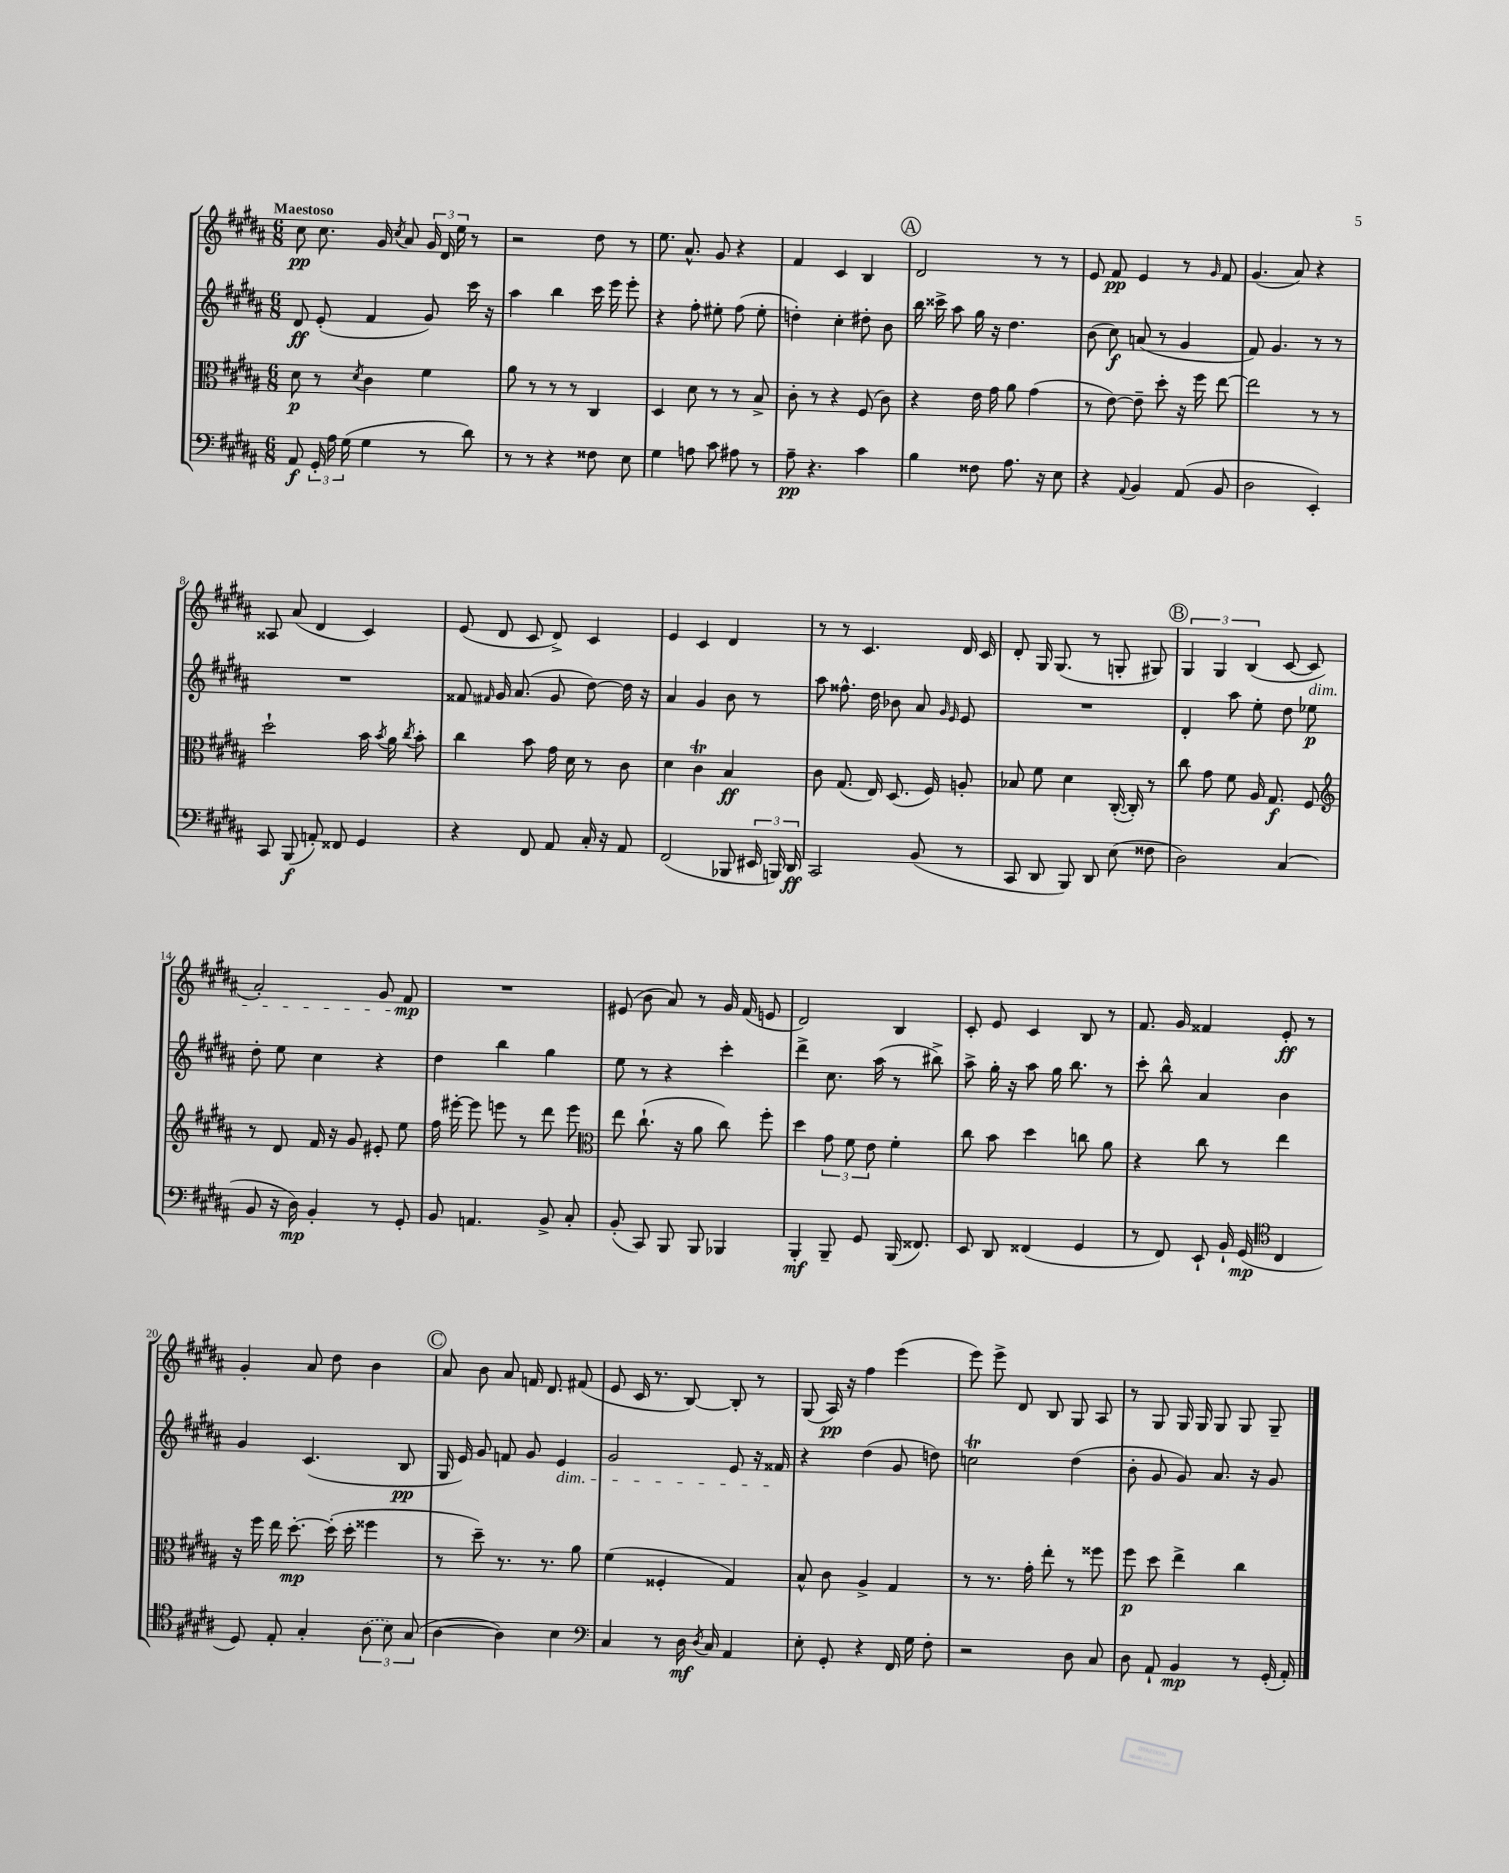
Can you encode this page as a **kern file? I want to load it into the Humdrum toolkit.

**kern	**kern	**kern	**kern
*staff4	*staff3	*staff2	*staff1
*clefF4	*clefC3	*clefG2	*clefG2
*k[f#c#g#d#a#]	*k[f#c#g#d#a#]	*k[f#c#g#d#a#]	*k[f#c#g#d#a#]
*M6/8	*M6/8	*M6/8	*M6/8
8AA#	8d#	8d#	8cc#
24GG#'	8r	(8e'	8.cc#
24A#	.	.	.
(24G#	.	.	.
.	8qd#	.	.
4G#	4c#	4f#	.
.	.	.	16g#
.	.	.	8qcc#
.	.	.	8a#
8r	4f#	8g#)	24g#
.	.	.	24d#
.	.	.	24ee
8d#)	.	16ccc#	8r
.	.	16r	.
=	=	=	=
8r	8a#	4aa#	2r
8r	8r	.	.
4r	8r	4bb	.
.	8r	.	.
8F##	4C#	16ccc#	8dd#
.	.	16eee	.
8E	.	8eee'	8r
=	=	=	=
4G#	4D#	4r	8.ee
.	.	.	8.a#^^
8A	8d#	8ff#'	.
8c#	8r	8ee#'	8g#
8A#	8r	(8ff#	4r
8r	8B^	8ee#'	.
=	=	=	=
8A#~	8c#'	4dd')	4f#
4.r	8r	.	.
.	4r	4cc#'	4c#
4c#	(8F#	8dd#'	4B
.	8c#)	8b	.
=	=	=	=
4B	4r	16bb	2d#
.	.	16ccc##^	.
.	.	8aa#	.
8F##	16e	16gg#	.
.	16g#	16r	.
8.A#	8a#	4.dd#	.
.	(4g#	.	8r
16r	.	.	.
8E	.	.	8r
=	=	=	=
4r	8r	(8b	8e
.	[8e)	8cc#)	8f#
8qqAA#	.	.	.
4BB	8e~]	(8a	4e
.	8dd#'	8r	.
(8AA#	16r	4g#	8r
.	16ff#	.	.
.	.	.	16qqg#
8BB	[8ee	.	8f#
=	=	=	=
2D#	2ee]	8f#)	(4.g#
.	.	4.g#	.
.	.	.	8a#)
4EE')	8r	8r	4r
.	8r	8r	.
=	=	=	=
8CC#	2dd#`	2.r	8A##
(8BBB	.	.	(8a#
8AA')	.	.	4d#
8FF##	.	.	.
4GG#	16b	.	4c#)
.	8qb	.	.
.	16a#	.	.
.	8qcc#	.	.
.	8b'	.	.
=	=	=	=
4r	4cc#	8f##	(8e
.	.	16qqf#	.
.	.	16g#	8d#
.	.	(8.a#	.
8FF#	8b	.	8c#
8AA#	16g#	8g#	8d#^)
.	16d#	.	.
16C#'	8r	[8dd#)	4c#
16r	.	.	.
8AA#	8c#	16dd#]	.
.	.	16r	.
=	=	=	=
(2FF#	4d#	4a#	4e
.	4c#	4g#	4c#
8BBB-	4B	8b	4d#
24EE#	.	8r	.
24BBB)	.	.	.
24DD#	.	.	.
=	=	=	=
2CC#	8c#	8aa#	8r
.	(8.G#	8.ff##^^	8r
.	.	.	4.c#
.	16E)	16dd#	.
.	(8.D#	8b-	.
(8BB	.	8a#	.
.	16F#)	.	.
.	.	16qqg#	.
.	.	16qqe	.
8r	8A'	8e	16d#
.	.	.	16c#
=	=	=	=
8CC#	8B-	2.r	8d#'
8DD#	8f#	.	16G#
.	.	.	(8.G#
8BBB)	4d#	.	.
8DD#	.	.	8r
(8E	([16C#'	.	8G'
.	16C#'])	.	.
8F##	8r	.	8G#)
=	=	=	=
2D#)	8cc#	4d#'	6G#
.	8g#	.	.
.	.	.	6G#
.	8f#	8aa#	.
.	.	.	(6B
.	16A#	8ee'	.
.	8.G#	.	.
(4C#	.	8dd#	[8c#
.	8F#	8ee-	8c#]
=	=	=	=
*	*clefG2	*	*
8BB	8r	8dd#'	2a#')
16r	8d#	8ee	.
16D#)	.	.	.
4BB'	16f#	4cc#	.
.	16r	.	.
.	8g#	.	.
8r	8e#'	4r	8g#
8GG#'	8ee	.	8f#
=	=	=	=
8BB	16ff#	4dd#	2.r
.	[16eee#'	.	.
4.AA	8eee#]	.	.
.	8eee	4bb	.
.	8r	.	.
8BB^	8ddd#	4gg#	.
8C#'	8eee	.	.
=	=	=	=
*	*clefC3	*	*
(8BB'	8ee	8ee	(8e#
8CC#)	(8.cc#`	8r	8b
8BBB	.	4r	8a#)
.	16r	.	.
8BBB	8a#	.	8r
4BBB-	8cc#)	4ccc#'	16g#
.	.	.	(16f#
.	8ff#'	.	8e
=	=	=	=
4BBB'	4dd#	4ddd#^	2d#)
8BBB~	12g#	8.cc#	.
.	12f#	.	.
8GG#	.	.	.
.	12e	.	.
.	.	(16aa#	.
(16BBB	4f#'	8r	4B
8.FF##)	.	.	.
.	.	8bb#^)	.
=	=	=	=
8EE	8cc#	8aa#^	8c#'
8DD#	8b	16gg#'	8e
.	.	16r	.
(4FF##	4dd#	8aa#	4c#
.	.	16gg#	.
.	.	8.bb	.
4GG#	8cc	.	8B
.	8a#	8r	8r
=	=	=	=
8r	4r	8ccc#'	8.f#
8FF#)	.	8bb^^	.
.	.	.	16g#
8EE`	8cc#	4a#	4f##
16BB`	8r	.	.
(16GG#	.	.	.
*clefC4	*	*	*
4C#	4ee	4b	8e'
.	.	.	8r
=	=	=	=
8D#)	16r	4g#	4g#'
.	16ff#	.	.
8E'	16ee	.	.
.	[8.dd#'	.	.
4G#'	.	(4.c#	8a#
.	(16dd#']	.	8dd#
.	16dd#'	.	.
(12A#	4ff##	.	4b
12B)	.	.	.
.	.	8B	.
(12G#	.	.	.
=	=	=	=
[4A#	8r	16G#	8a#
.	.	16e)	.
.	8dd#~)	8g#	8b
4A#])	8.r	8f	8a#
.	.	8g#	16f
.	8.r	.	8.d#
4B	.	4e	.
.	8a#	.	(8f#
=	=	=	=
*clefF4	*	*	*
4C#	(4f#	2g#	8e
.	.	.	16c#
.	.	.	8.r
8r	4F##'	.	.
16D#	.	.	[8B)
8qD#	.	.	.
16C#	.	.	.
4AA#	4G#)	8e	8B']
.	.	16r	8r
.	.	16f##	.
=	=	=	=
8E'	8B^^	4r	(8G#
8GG#'	8c#	.	16A#)
.	.	.	16r
4r	4A#^	(4dd#	4ff#
16FF#	4G#	8g#	(4eee
16G#	.	.	.
8F#'	.	8dd)	.
=	=	=	=
2r	8r	2cc	8eee)
.	8.r	.	8eee^
.	.	.	8d#
.	16g#'	.	.
.	8ee'	.	8B
8D#	8r	(4dd#	8G#
8C#	8ff##	.	8A#
=	=	=	=
8D#	8ff#	8b'	8r
8AA#`	8dd#	8g#	8G#
4BB	4ee^	8g#)	16G#
.	.	.	16G#
.	.	8.a#	8G#
8r	4cc#	.	8G#
.	.	16r	.
(16GG#'	.	8g#	8G#~
16AA#')	.	.	.
==	==	==	==
*-	*-	*-	*-
